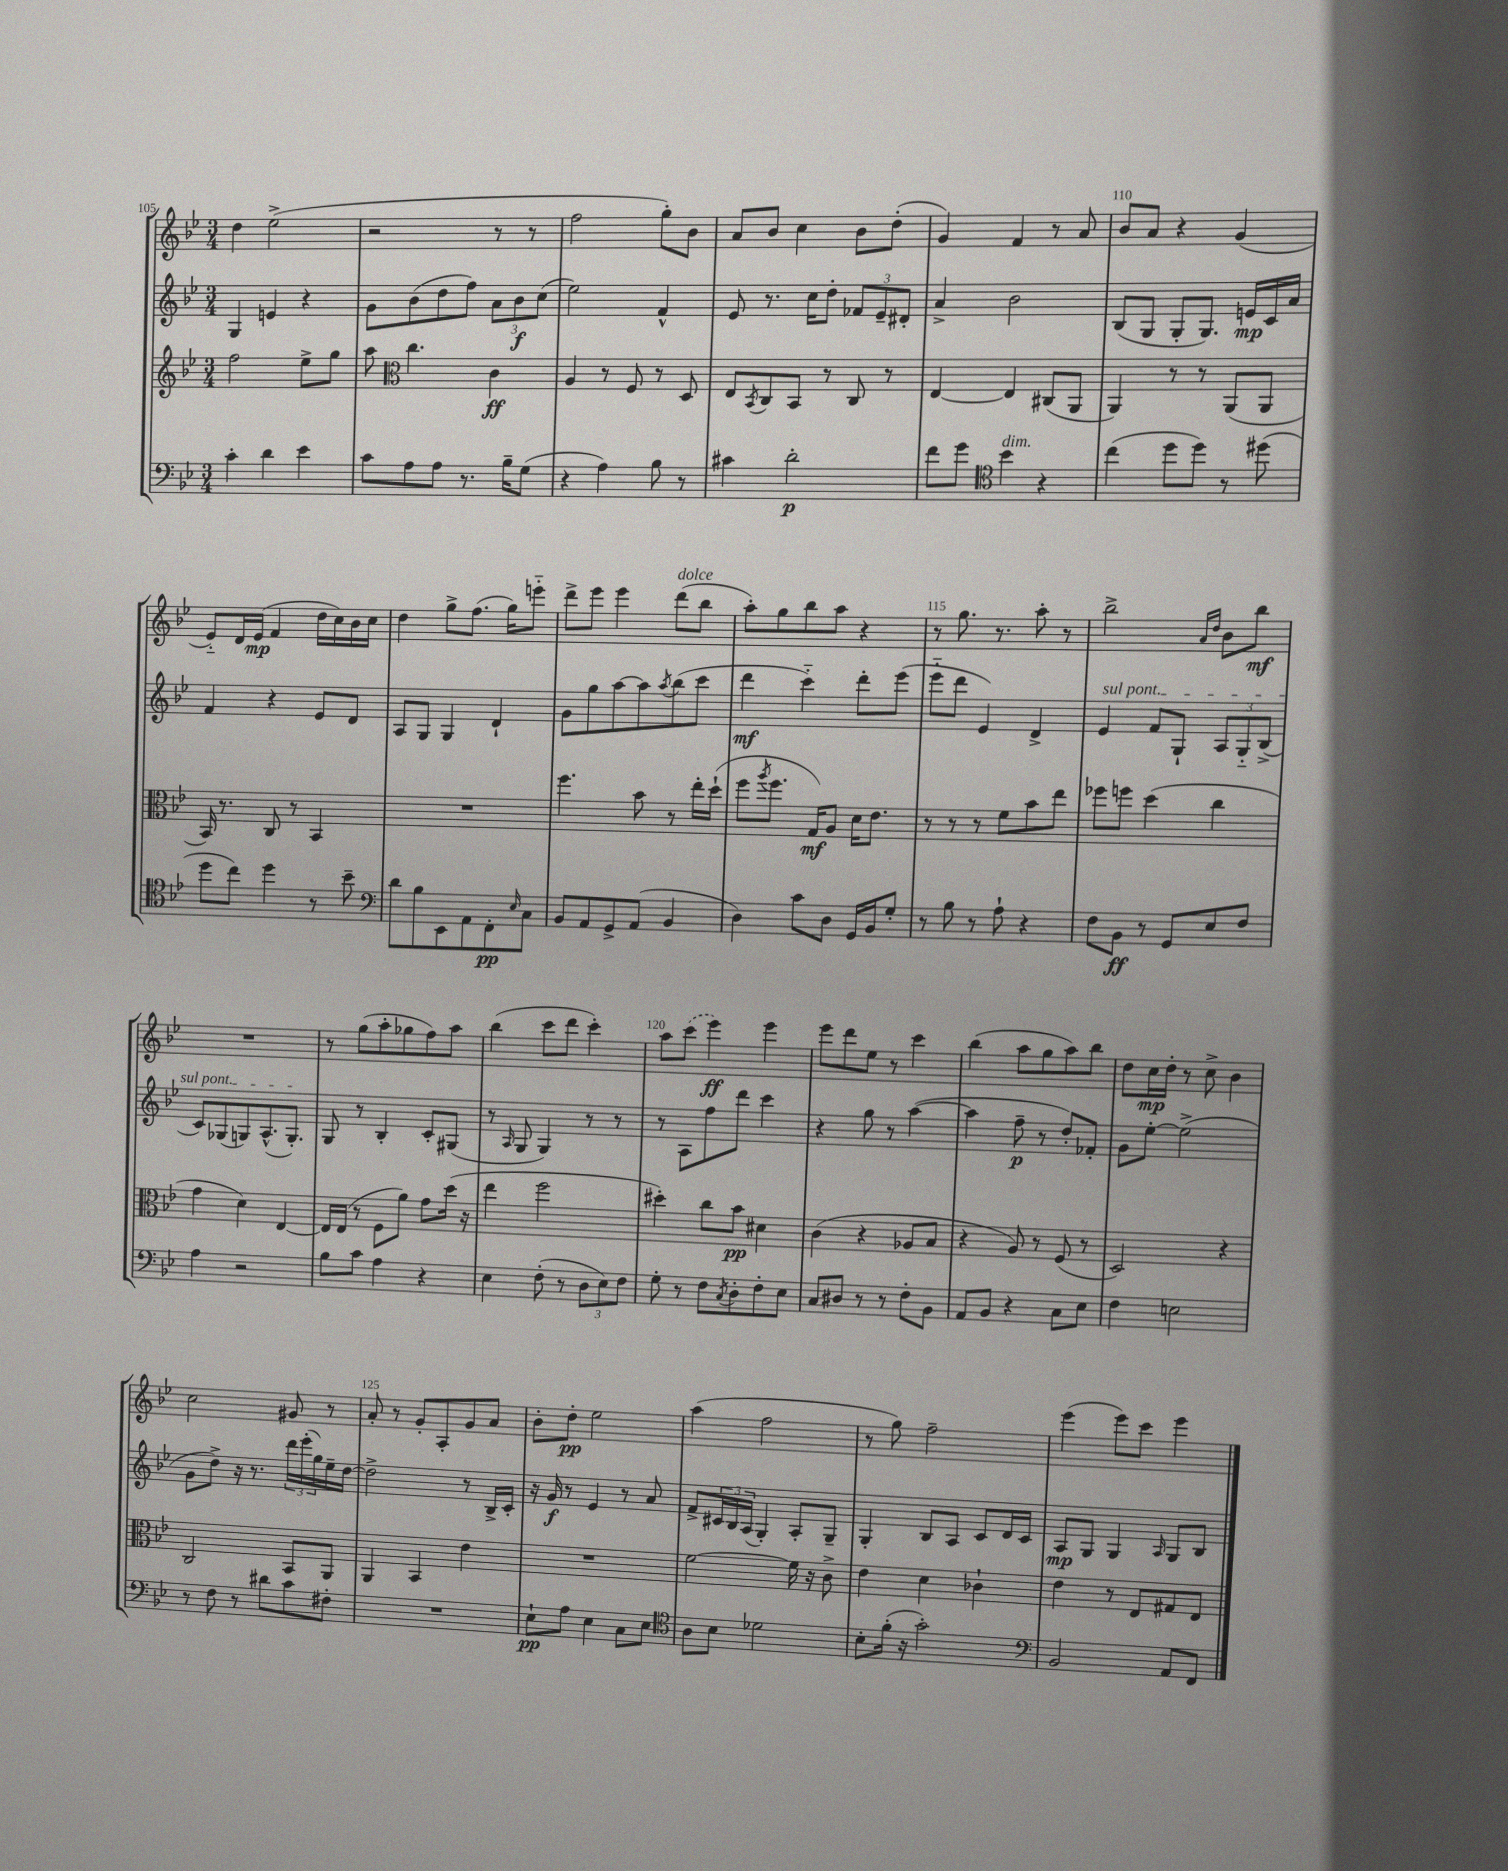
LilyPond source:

<<
\new StaffGroup <<
\new Staff = "s0" {
    \clef treble \key bes \major \numericTimeSignature \time 3/4
    d''4 ees''2->( |
    r2 r8 r8 |
    f''2 g''8-.) bes'8 |
    a'8 bes'8 c''4 bes'8 d''8-.( |
    g'4) f'4 r8 a'8 |
    bes'8 a'8 r4 g'4( |
    ees'8-_) d'16 ees'16\mp( f'4 d''16 c''16) bes'16 c''16 |
    d''4 g''8-> f''8.( g''16) e'''8-_ |
    d'''8-> ees'''8 ees'''4 d'''8^\markup { \italic "dolce" }( bes''8 |
    a''8-.) g''8 bes''8 a''8 r4 |
    r8 g''8. r8. a''8-. r8 |
    bes''2-> \grace { a'16 d''16 } bes'8 bes''8\mf |
    R2. |
    r8 g''8( a''8-. ges''8 f''8) a''8 |
    bes''4( c'''8 d'''8 c'''4-.) |
    a''8 \once \slurDashed c'''8( ees'''4\ff) ees'''4 |
    ees'''8 d'''8 ees''8 r8 c'''4 |
    bes''4( a''8 g''8 a''8) bes''8 |
    d''8 c''16\mp d''16-. r8 c''8-> bes'4 |
    c''2 gis'8 r8 |
    a'8-. r8 g'8-. a8-. g'8 a'8 |
    bes'8-. d''8-.\pp ees''2 |
    a''4( f''2 |
    r8 g''8) f''2-- |
    ees'''4( ees'''8) c'''8 ees'''4 \bar "|." |
}
\new Staff = "s1" {
    \clef treble \key bes \major \numericTimeSignature \time 3/4
    g4 e'4 r4 |
    g'8 bes'8( d''8 f''8) \tuplet 3/2 { a'8 bes'8\f c''8( } |
    ees''2) f'4-^ |
    ees'8 r8. c''16 d''8-. \tuplet 3/2 { fes'8 ees'8-- dis'8-. } |
    a'4-> bes'2 |
    bes8( g8 g8-. g8.) e'16\mp c'16 a'16 |
    f'4 r4 ees'8 d'8 |
    a8 g8 g4 d'4-! |
    g'8 g''8 a''8~ a''8 \acciaccatura { a''8 } bes''8( c'''8 |
    d'''4\mf c'''4-_) d'''8-. ees'''8( |
    ees'''8-_ d'''8 ees'4) d'4-> |
    \once \override TextSpanner.bound-details.left.text = \markup { \italic "sul pont." } ees'4\startTextSpan f'8 g8-! \tuplet 3/2 { a8 g8-_ bes8->( } |
    c'8) ges8( g8) a8.-^( g8.-.\stopTextSpan) |
    g8 r8 bes4-. c'8-. gis8( |
    r8 \grace { a16 } g8 g4) r8 r8 |
    r8 a8 f''8 d'''8 c'''4 |
    r4 g''8 r8 a''4~( |
    a''4 f''8--\p r8 d''8-.) fes'8-. |
    g'8 ees''8~-. ees''2->( |
    g'8 d''8->) r16 r8. \tuplet 3/2 { d'''16 ees'''16-.( g''16) } ees''16-- d''16~ |
    d''2-> r8 bes16-> c'16-. |
    r16 g'16\f r8 ees'4 r8 a'8 |
    f'8-> \tuplet 3/2 { cis'16 bes16 a16( } g4-.) a8-. g8-- |
    g4-. bes8 a8 c'8 d'16 c'16 |
    a8\mp g8 g4 \grace { a16 } g8 bes8 \bar "|." |
}
\new Staff = "s2" {
    \clef treble \key bes \major \numericTimeSignature \time 3/4
    f''2 ees''8-> g''8 |
    a''8 \clef alto c''4. c'4\ff |
    a4 r8 f8 r8 d8 |
    ees8 \acciaccatura { bes,8 } c8 bes,8 r8 c8 r8 |
    ees4~ ees4 cis8( a,8 |
    a,4) r8 r8 a,8( a,8 |
    bes,16) r8. c8 r8 bes,4 |
    R2. |
    f''4. bes'8 r8 ees''16-. d''16-!( |
    f''8 \acciaccatura { a''8 } f''8. g16\mf) a8 d'16 ees'8. |
    r8 r8 r8 f'8 bes'8 ees''8 |
    fes''8 f''8 d''4( c''4 |
    g'4 d'4) ees4~ |
    ees16 ees16( r8 f8 a'8) g'8 d''16( r16 |
    ees''4 f''2 |
    dis''4-.) c''8 bes'8\pp dis'4 |
    c'4( r4 aes8 bes8 |
    r4 a8) r8 f8( r8 |
    d2) r4 |
    c2 bes,8 a,8 |
    a,4 bes,4 ees'4 |
    R2. |
    f'2~ f'16 r16 c'8-> |
    ees'4 d'4 ces'4-! |
    ees'4 r8 ees8 gis8 ees8 \bar "|." |
}
\new Staff = "s3" {
    \clef bass \key bes \major \numericTimeSignature \time 3/4
    c'4-. d'4 ees'4 |
    c'8 a8 a8 r8. bes16-- g8( |
    r4 a4) bes8 r8 |
    cis'4 d'2-.\p |
    f'8 g'8 \clef tenor bes'4^\markup { \italic "dim." } r4 |
    c''4( d''8 d''8) r8 dis''8( |
    d''8 c''8) d''4 r8 bes'8-- |
    \clef bass d'8 bes8 ees,8 a,8 f,8-.\pp \grace { ees16 } c8 |
    bes,8 a,8 g,8-> a,8( bes,4 |
    d4) c'8 d8 g,16 bes,16 g8-. |
    r8 bes8 r8 a8-! r4 |
    f8 bes,8\ff r8 g,8 ees8 f8 |
    a4 r2 |
    bes8 c'8 a4 r4 |
    ees4 f8-.( r8 \tuplet 3/2 { d8 ees8) f8 } |
    g8-. r8 f8 \acciaccatura { c8 } d8-. f8-. ees8 |
    c8 dis8 r8 r8 f8-. bes,8 |
    a,8 bes,8 r4 c8 ees8 |
    f4 e2 |
    r8 f8 r8 dis'8 c'8 fis8-. |
    R2. |
    ees8-!\pp a8 ees4 c8 ees8 |
    \clef tenor a8 bes8 des'2 |
    bes8-. f'16-.( r16 g'2-.) |
    \clef bass bes,2 a,8 f,8 \bar "|." |
}
>>
>>
\layout { \context { \Score currentBarNumber = #105 \override BarNumber.break-visibility = ##(#f #t #t) barNumberVisibility = #(every-nth-bar-number-visible 5) } }
